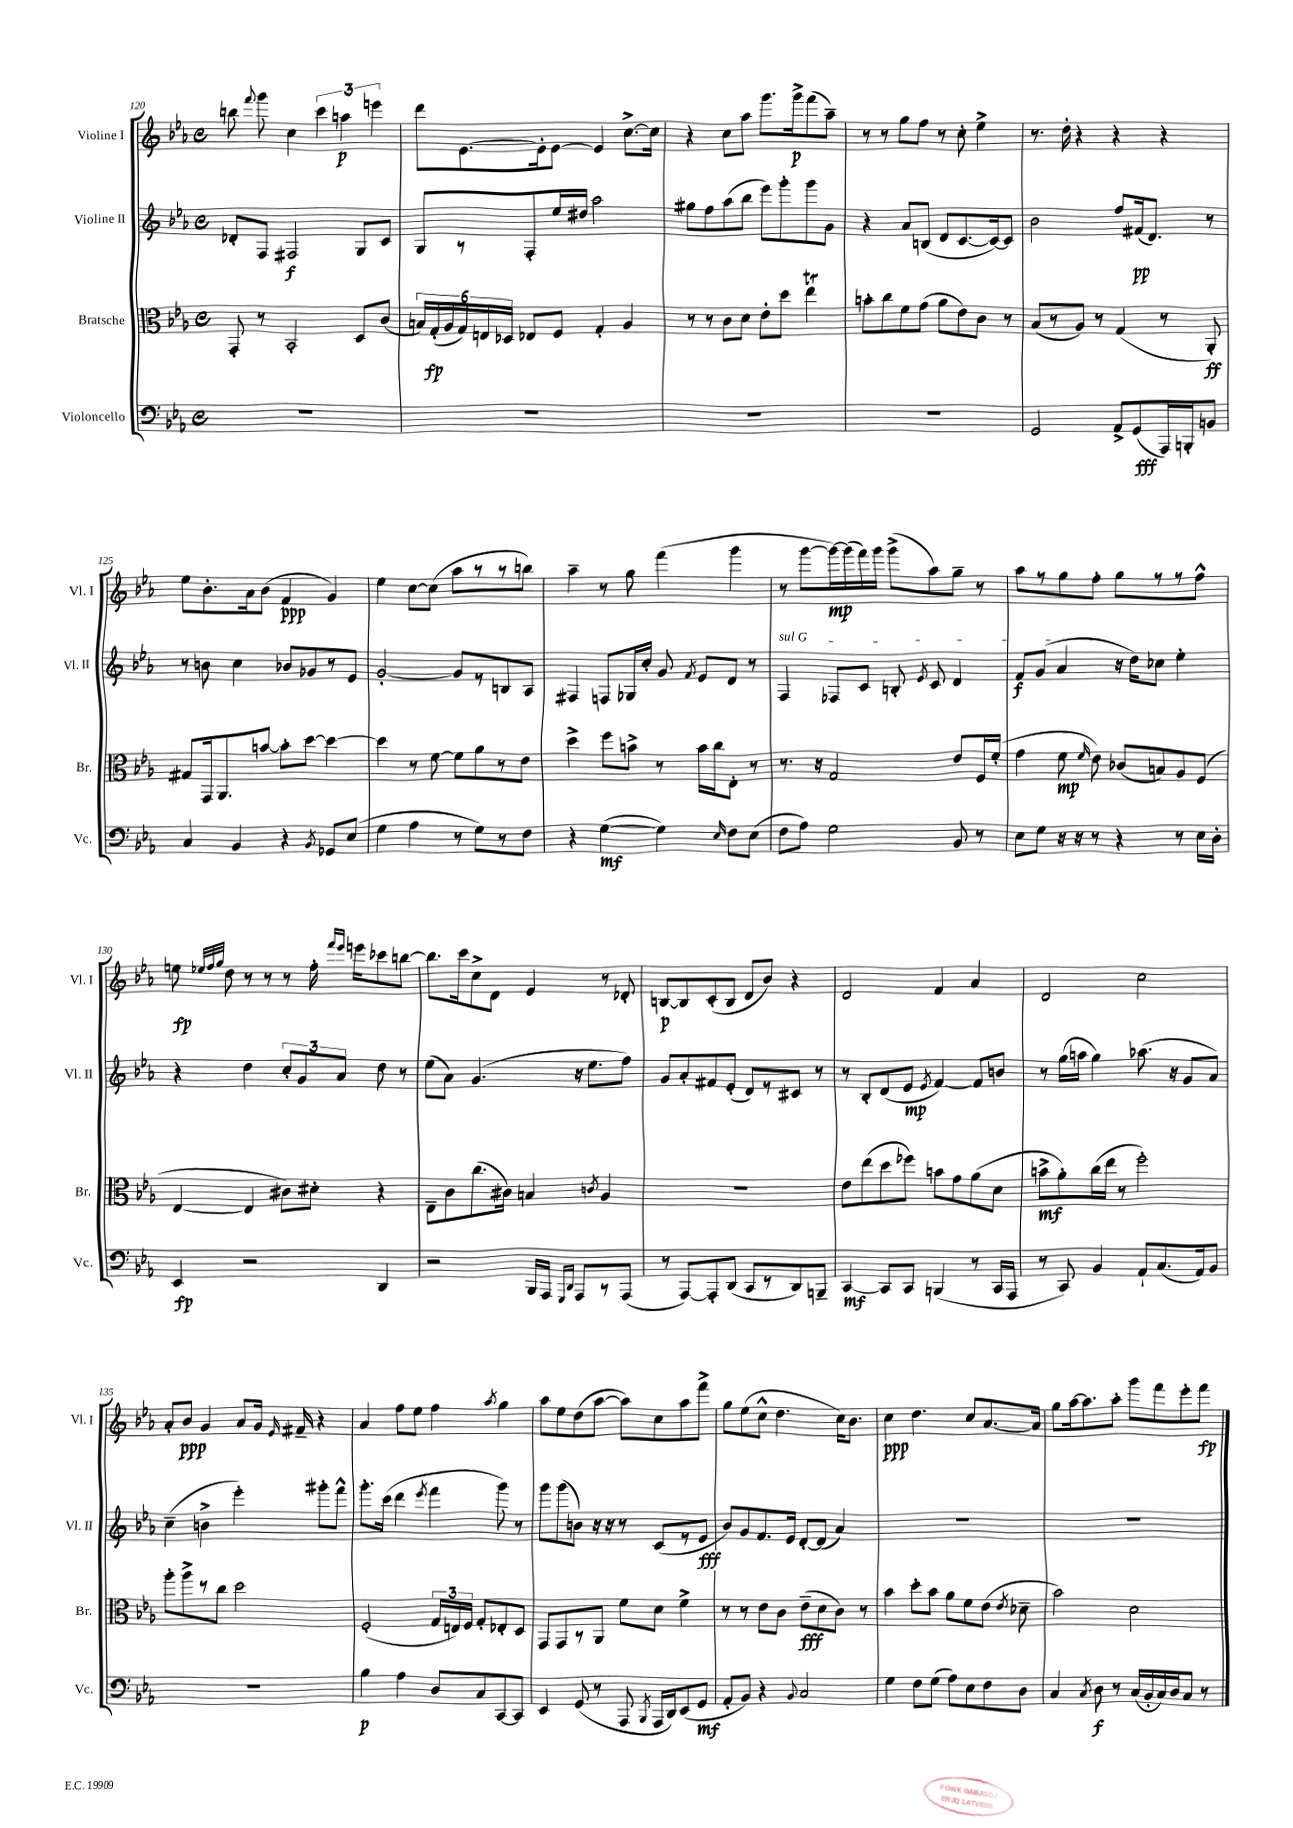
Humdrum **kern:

**kern	**dynam	**kern	**dynam	**kern	**dynam	**kern	**dynam
*part4	*part4	*part3	*part3	*part2	*part2	*part1	*part1
*staff4	*staff4	*staff3	*staff3	*staff2	*staff2	*staff1	*staff1
*I"Violoncello	*	*I"Bratsche	*	*I"Violine II	*	*I"Violine I	*
*I'Vc.	*	*I'Br.	*	*I'Vl. II	*	*I'Vl. I	*
*clefF4	*	*clefC3	*	*clefG2	*	*clefG2	*
*k[b-e-a-]	*	*k[b-e-a-]	*	*k[b-e-a-]	*	*k[b-e-a-]	*
*M4/4	*	*M4/4	*	*M4/4	*	*M4/4	*
*met(c)	*	*met(c)	*	*met(c)	*	*met(c)	*
=120	=120	=120	=120	=120	=120	=120	=120
1r	.	8GG'/	.	8d-X'/L	.	8bbn\	.
.	.	.	.	.	.	8qqfff/	.
.	.	8r	.	8F/J	.	8ggg\	.
.	.	2BB-'/	.	2F#X/	f	4cc\	.
.	.	.	.	.	.	6ccc\	.
.	.	.	.	.	.	6aan\	p
.	.	8D/L	.	8G/L	.	.	.
.	.	.	.	.	.	6eeen\	.
.	.	(8c/J	.	8c/J	.	.	.
=121	=121	=121	=121	=121	=121	=121	=121
1r	.	24Bn/LL)	.	8G/L	.	8ddd\L	.
.	.	(24G'/	fp	.	.	.	.
.	.	24A-/	.	.	.	.	.
.	.	24G/)	.	8r	.	[8.e-\	.
.	.	24En/	.	.	.	.	.
.	.	24D-X/JJ	.	.	.	.	.
.	.	8E-X/L	.	8F'/	.	.	.
.	.	.	.	.	.	16e-'\k]	.
.	.	8F/J	.	16ee-/L	.	[8e-\J	.
.	.	.	.	16dd#X/JJ	.	.	.
.	.	4G'/	.	2aa-\	.	4e-/]	.
.	.	4A-/	.	.	.	[8.cc^\L	.
.	.	.	.	.	.	16cc\Jk]	.
=122	=122	=122	=122	=122	=122	=122	=122
1r	.	8r	.	8gg#X\L	.	4r	.
.	.	8r	.	8ff\	.	.	.
.	.	8c\L	.	(8aa-\	.	8cc\L	.
.	.	8d\J	.	8bb-\J	.	8aa-\J	.
.	.	8e-'\L	.	8eee-\L)	.	8.ggg\L	.
.	.	8dd\J	.	8ggg'\	.	.	.
.	.	.	.	.	.	16ggg^\k	p
.	.	4ee-T\	.	8ggg\	.	(8fff\	.
.	.	.	.	8g\J	.	8aa-~\J)	.
=123	=123	=123	=123	=123	=123	=123	=123
1r	.	8bn'\L	.	4r	.	8r	.
.	.	8cc\	.	.	.	8r	.
.	.	8f\	.	8a-/L	.	8gg\L	.
.	.	(8g\J	.	(8Bn/J	.	8ff\J	.
.	.	8a-\L	.	8d/L	.	8r	.
.	.	8e-\)	.	[8.c/	.	8cc'\	.
.	.	8c\J	.	.	.	4ee-^\	.
.	.	.	.	16c/k_)	.	.	.
.	.	8r	.	8c/J]	.	.	.
=124	=124	=124	=124	=124	=124	=124	=124
2GG/	.	(8B-/L	.	2b-\	.	8.r	.
.	.	8r	.	.	.	.	.
.	.	.	.	.	.	16dd'\	.
.	.	8A-/J)	.	.	.	4r	.
.	.	8r	.	.	.	.	.
8AA-^/L	.	(4G/	.	8ff/L	.	4r	.
(8GG/	fff	.	.	(16f#X/k	pp	.	.
.	.	.	.	8.d/J)	.	.	.
16AAA-/L)	.	8r	.	.	.	4r	.
16BBBn'/J	.	.	.	.	.	.	.
8BBn/J	.	8AA-'/)	ff	8r	.	.	.
!!LO:LB:g=z
=125	=125	=125	=125	=125	=125	=125	=125
4C/	.	8G#X/L	.	8r	.	8ee-\L	.
.	.	16GG/k	.	8bn\	.	8.b-'\	.
.	.	8.AA-/	.	.	.	.	.
4BB-/	.	.	.	4cc\	.	.	.
.	.	.	.	.	.	16a-\k	.
.	.	[8bn/J	.	.	.	(8b-\J	.
4r	.	8b'\L]	.	8b-X/L	.	4f/	ppp
.	.	[8dd\J	.	8g-X/	.	.	.
8qBB-/	.	.	.	.	.	.	.
8GG-X/L	.	4dd\_	.	8r	.	4g/)	.
(8E-/J	.	.	.	8e-/J	.	.	.
=126	=126	=126	=126	=126	=126	=126	=126
4G\	.	4dd\]	.	[2g'/	.	4ee-\	.
4A-\	.	8r	.	.	.	[8cc\L	.
.	.	[8f\	.	.	.	(8cc\J]	.
8r	.	8f\L]	.	8g/L]	.	8aa-\L	.
8G\L)	.	8a-\	.	8r	.	8r	.
8r	.	8r	.	8Bn/	.	8r	.
8F\J	.	8e-\J	.	8A-/J	.	8bbn\J)	.
=127	=127	=127	=127	=127	=127	=127	=127
4r	.	4dd^\	.	4F#X/	.	4aa-~\	.
([4G\	mf	8ff\L	.	8Fn/L	.	8r	.
.	.	8bn^\J	.	16G-X/L	.	8gg\	.
.	.	.	.	16cc'/JJ	.	.	.
4G\])	.	8r	.	8g/	.	(4fff\	.
.	.	.	.	8qf/	.	.	.
.	.	16b\LL	.	8e-/L	.	.	.
.	.	16cc\J	.	.	.	.	.
16qqE-/	.	.	.	.	.	.	.
8F\L	.	8E-'\J	.	8d/J	.	4ggg\	.
(8E-\J	.	8r	.	8r	.	.	.
=128	=128	=128	=128	=128	=128	=128	=128
!	!	!	!	!LO:TX:a:i:t=sul G	!	!	!
8F\L	.	8.r	.	4F/	.	8r	.
8A-\J)	.	.	.	.	.	[8ggg\L	.
.	.	16r	.	.	.	.	.
2G\	.	2G/	.	8F-X/L	.	16ggg\L_)	mp
.	.	.	.	.	.	(16ggg\]	.
.	.	.	.	8c/J	.	16fff\)	.
.	.	.	.	.	.	16ggg\JJ	.
.	.	.	.	8Bn'/	.	(8ggg^\L	.
.	.	.	.	8qe-/	.	.	.
.	.	.	.	8c/	.	8aa-\)	.
8BB-/	.	8e-/L	.	4d/	.	8gg~\J	.
8r	.	16F/L	.	.	.	8r	.
.	.	(16f'/JJ	.	.	.	.	.
=129	=129	=129	=129	=129	=129	=129	=129
8E-\L	.	4g\	.	8f/L	f	8aa-\L	.
8G\J	.	.	.	(8g/J	.	8r	.
16r	.	8f\	mp	4a-/	.	8gg\	.
16r	.	.	.	.	.	.	.
.	.	16qqf/	.	.	.	.	.
8r	.	8e-\)	.	.	.	8ff'\J	.
4r	.	(8c-X/L	.	16r	.	8gg\L	.
.	.	.	.	16dd\KL)	.	.	.
.	.	8Bn/)	.	8cc-X\J	.	8r	.
8r	.	8A-/	.	4ee-'\	.	8r	.
16E-\LL	.	(8F/J	.	.	.	8ff^^\J	.
16D'\JJ	.	.	.	.	.	.	.
!!LO:LB:g=z
=130	=130	=130	=130	=130	=130	=130	=130
4EE-/	fp	[4E-/	.	4r	.	8een\	fp
.	.	.	.	.	.	32qqee-X/LLL	.
.	.	.	.	.	.	32qqff/	.
.	.	.	.	.	.	32qqgg/JJJ	.
.	.	.	.	.	.	8dd\	.
2r	.	4E-/]	.	4dd\	.	8r	.
.	.	.	.	.	.	8r	.
.	.	8c#X\L)	.	12cc'/L	.	8r	.
.	.	.	.	12g/	.	.	.
.	.	8d#X'\J	.	.	.	16ff'\	.
.	.	.	.	12a-/J	.	.	.
.	.	.	.	.	.	16qqfff/LL	.
.	.	.	.	.	.	16qqeee-/JJ	.
.	.	.	.	.	.	16eeen\KL	.
4DD/	.	4r	.	8dd\	.	8ccc-X\	.
.	.	.	.	8r	.	[8bbn\J	.
=131	=131	=131	=131	=131	=131	=131	=131
2r	.	8E-~\L	.	(8ee-\L	.	8.bb\L]	.
.	.	8c\	.	8a-\J)	.	.	.
.	.	.	.	.	.	16ccc\k	.
.	.	(8.cc\	.	(4.g/	.	8cc^\	.
.	.	.	.	.	.	8d\J	.
.	.	16c#X\Jk)	.	.	.	.	.
16BBB-/LL	.	4Bn/	.	.	.	4e-/	.
16AAA-/JJ	.	.	.	.	.	.	.
16qqGGG/LL	.	.	.	.	.	.	.
16qqDD/JJ	.	.	.	.	.	.	.
8AAA-/L	.	.	.	16r	.	.	.
.	.	.	.	8.ee-\L	.	.	.
.	.	8qcn/	.	.	.	.	.
8r	.	4A-/	.	.	.	8r	.
(8AAA-/J	.	.	.	8ff\J)	.	8d-X'/	.
=132	=132	=132	=132	=132	=132	=132	=132
8r	.	1r	.	8g/L	.	[8Bn/L	p
[8AAA-/L)	.	.	.	8a-'/	.	8B/]	.
8AAA-'/]	.	.	.	8f#X/	.	(8c'/	.
(8DD/J	.	.	.	(8e-'/J	.	8B/J	.
8CC/L	.	.	.	8d/L)	.	8d/L	.
8r	.	.	.	8r	.	8b-/J)	.
8DD/)	.	.	.	8c#X/J	.	4r	.
8BBBn~/J	.	.	.	8r	.	.	.
=133	=133	=133	=133	=133	=133	=133	=133
[4CC/	mf	8e-\L	.	8r	.	2d/	.
.	.	(8ee-\	.	8B-'/L	.	.	.
8CC/L]	.	8dd\	.	(8d/	.	.	.
8CC/J	.	8ff-X\J)	.	8e-/J	mp	.	.
.	.	.	.	8qe-/	.	.	.
(4BBBn/	.	8bn\L	.	[4f/)	.	4f/	.
.	.	8g\	.	.	.	.	.
8r	.	(8a-\	.	8f/L]	.	4a-/	.
16CC/LL	.	8d\J	.	8bn/J	.	.	.
16AAA-/JJ	.	.	.	.	.	.	.
=134	=134	=134	=134	=134	=134	=134	=134
8r	.	8bn^\L	mf	8r	.	2d/	.
8CC/)	.	8a-'\)	.	(16gg\LL	.	.	.
.	.	.	.	16aan\JJ	.	.	.
4BB-/	.	(16cc\L	.	4gg\)	.	.	.
.	.	16ee-\JJ	.	.	.	.	.
.	.	8r	.	.	.	.	.
8AA-`/L	.	2ff'\)	.	(8.aa-X\	.	2cc\	.
(8.C/	.	.	.	.	.	.	.
.	.	.	.	16r	.	.	.
.	.	.	.	8g/L	.	.	.
16AA-/k)	.	.	.	.	.	.	.
8BB-/J	.	.	.	8a-/J)	.	.	.
!!LO:LB:g=z
=135	=135	=135	=135	=135	=135	=135	=135
1r	.	8aa-'\L	.	(4cc~\	.	8a-'/L	.
.	.	8aa-^\	.	.	.	8b-/J	ppp
.	.	8r	.	4bn^\	.	4g/	.
.	.	8cc\J	.	.	.	.	.
.	.	2dd\	.	4eee-'\)	.	8a-/L	.
.	.	.	.	.	.	16g/Jk	.
.	.	.	.	.	.	16qqe-/	.
.	.	.	.	.	.	16f#X~/	.
.	.	.	.	8ggg#X'\L	.	4r	.
.	.	.	.	8fff^^\J	.	.	.
=136	=136	=136	=136	=136	=136	=136	=136
4B-\	p	(2F'/	.	8.ggg'\L	.	4a-/	.
.	.	.	.	(16ccc\Jk	.	.	.
4A-\	.	.	.	4ddd\	.	8ff\L	.
.	.	.	.	.	.	8ee-\J	.
.	.	.	.	8qeee-/	.	.	.
8D/L	.	24G/LL	.	4fff\	.	4ff\	.
.	.	24En/)	.	.	.	.	.
.	.	24F/JJ	.	.	.	.	.
8C/	.	8G'/L	.	.	.	.	.
.	.	.	.	.	.	8qaa-/	.
[8CC/	.	8E-X'/	.	8ggg\)	.	4gg\	.
8CC/J]	.	8D/J	.	8r	.	.	.
=137	=137	=137	=137	=137	=137	=137	=137
4EE-/	.	8GG/L	.	8ggg\L	.	8aa-\L	.
.	.	8GG/	.	(8ggg\	.	8ee-\	.
(8GG/	.	8r	.	8bn\J)	.	(8dd\	.
8r	.	8AA-/J	.	16r	.	[8aa-\J	.
.	.	.	.	16r	.	.	.
8AAA-/	.	8f\L	.	8r	.	8aa-\L])	.
8qBBB-/	.	.	.	.	.	.	.
16AAA-/LL	.	8d\J	.	(8c/L	.	8cc\	.
16DD/J)	.	.	.	.	.	.	.
(8EE-/	.	4f^\	.	8r	.	8aa-\	.
8GG/J	mf	.	.	8e-/J	fff	8fff^\J	.
=138	=138	=138	=138	=138	=138	=138	=138
8AA-'/L	.	8r	.	8b-/L)	.	8gg\L	.
8BB-/J)	.	8r	.	8g/	.	(8ee-\	.
4r	.	8e-\L	.	8.f/	.	8cc^^\J	.
.	.	8c\J	.	.	.	4.dd\	.
.	.	.	.	16e-/Jk	.	.	.
8qqBB-/	.	.	.	.	.	.	.
2C/	.	(8e-~\L	fff	[8d'/L	.	.	.
.	.	8d\	.	(8d/J]	.	.	.
.	.	8c\J)	.	4a-/)	.	16cc\KL)	.
.	.	.	.	.	.	8.b-\J	.
.	.	8r	.	.	.	.	.
=139	=139	=139	=139	=139	=139	=139	=139
4G\	.	4b-\	.	1r	.	4cc\	ppp
8F\L	.	8dd'\L	.	.	.	4.dd\	.
(8G\J	.	8b-\J	.	.	.	.	.
8A-\L)	.	8a-\L	.	.	.	.	.
8E-\	.	8f\	.	.	.	8cc/L	.
8F\	.	(8e-\J	.	.	.	[8.a-/	.
.	.	8qe-/	.	.	.	.	.
8D\J	.	8d-X~\	.	.	.	.	.
.	.	.	.	.	.	16a-/Jk]	.
=140	=140	=140	=140	=140	=140	=140	=140
4C/	.	2b-\)	.	1r	.	8gg\L	.
.	.	.	.	.	.	[16aa-\k	.
.	.	.	.	.	.	8.aa-\]	.
8qC/	.	.	.	.	.	.	.
8D\	f	.	.	.	.	.	.
8r	.	.	.	.	.	8aa-'\J	.
(16C/LL	.	2d\	.	.	.	8ggg\L	.
16BB-'/	.	.	.	.	.	.	.
16C/)	.	.	.	.	.	8fff\	.
16D/J	.	.	.	.	.	.	.
8C/J	.	.	.	.	.	8eee-'\	.
8r	.	.	.	.	.	8fff\J	fp
==	==	==	==	==	==	==	==
*-	*-	*-	*-	*-	*-	*-	*-
